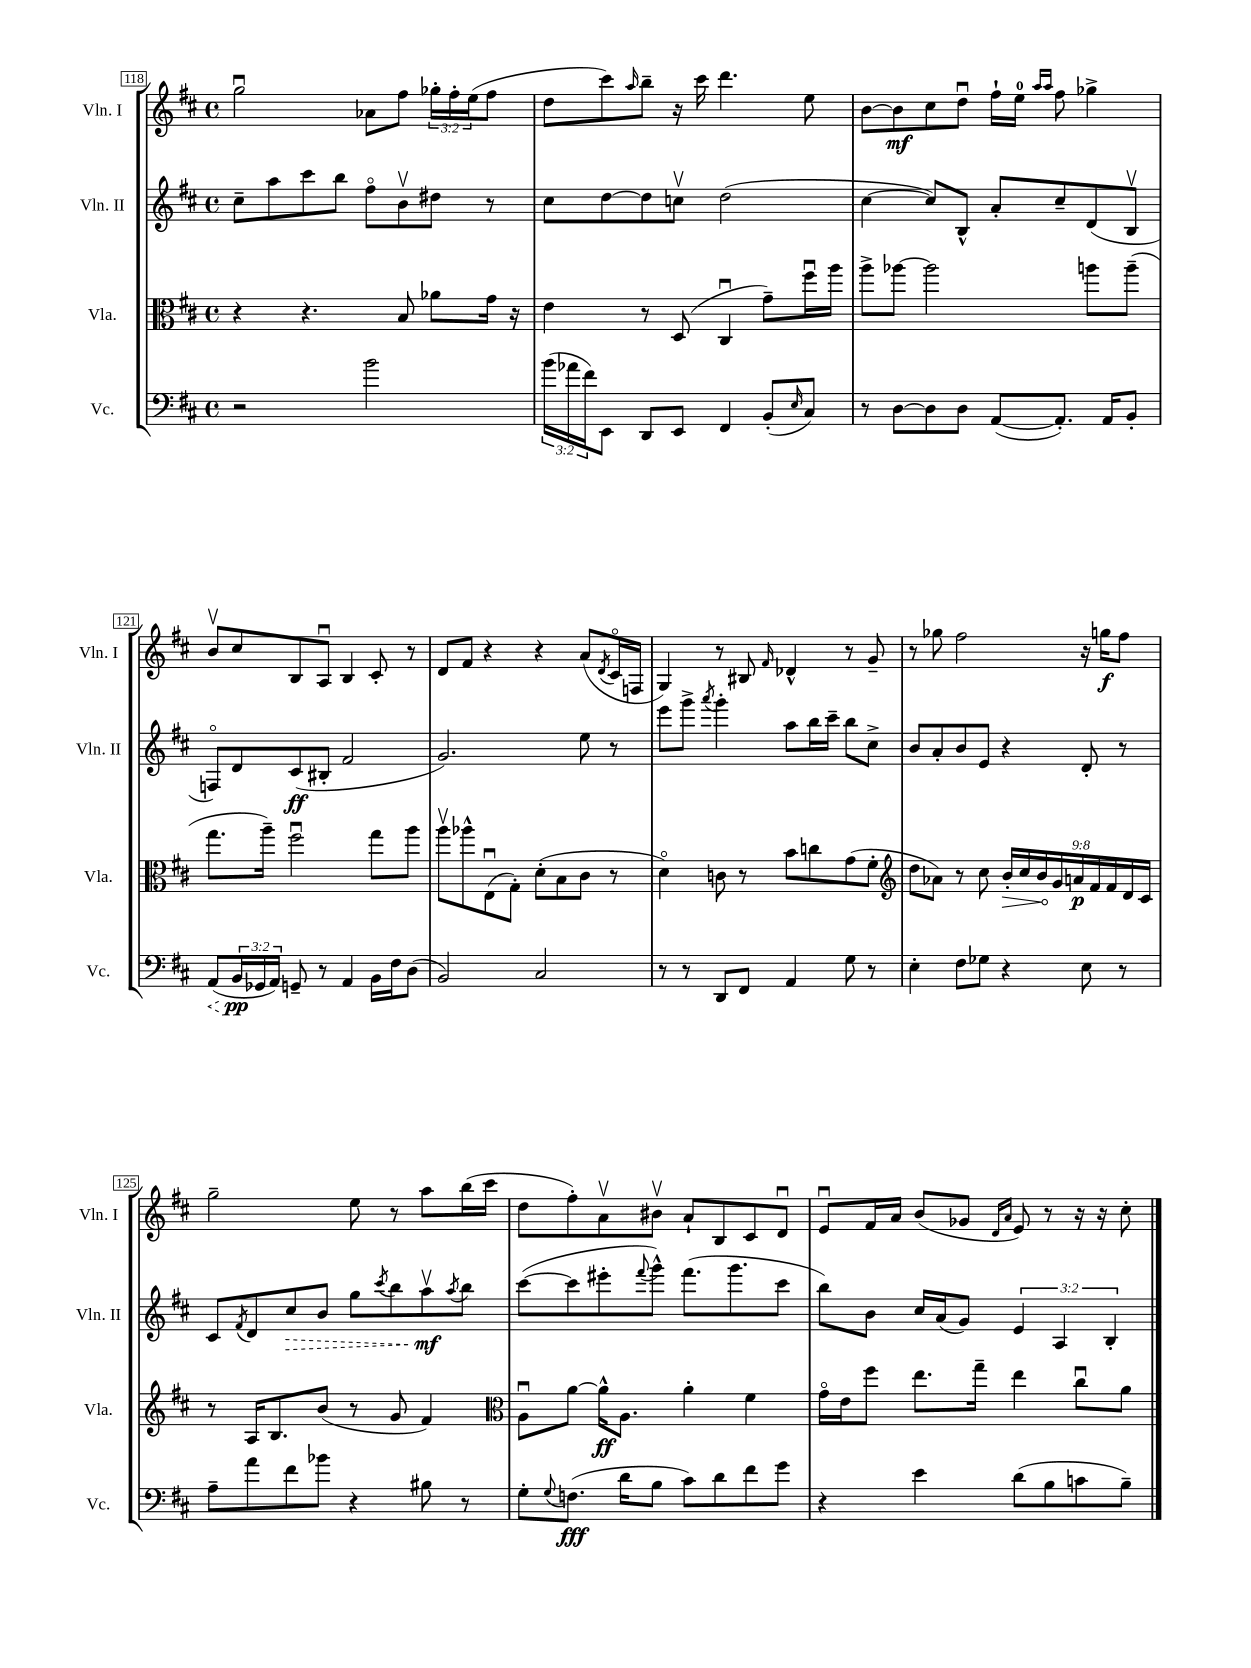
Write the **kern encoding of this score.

**kern	**dynam	**kern	**dynam	**kern	**dynam	**kern	**dynam
*part4	*part4	*part3	*part3	*part2	*part2	*part1	*part1
*staff4	*staff4	*staff3	*staff3	*staff2	*staff2	*staff1	*staff1
*I"Vc.	*	*I"Vla.	*	*I"Vln. II	*	*I"Vln. I	*
*I'Vc.	*	*I'Vla.	*	*I'Vln. II	*	*I'Vln. I	*
*clefF4	*	*clefC3	*	*clefG2	*	*clefG2	*
*k[f#c#]	*	*k[f#c#]	*	*k[f#c#]	*	*k[f#c#]	*
*M4/4	*	*M4/4	*	*M4/4	*	*M4/4	*
*met(c)	*	*met(c)	*	*met(c)	*	*met(c)	*
=118	=118	=118	=118	=118	=118	=118	=118
2r	.	4r	.	8cc#~\L	.	2ggu\	.
.	.	.	.	8aa\	.	.	.
.	.	4.r	.	8ccc#\	.	.	.
.	.	.	.	8bb\J	.	.	.
2b\	.	.	.	8ff#\L	.	8a-X\L	.
.	.	8B/	.	8bv\	.	8ff#\J	.
.	.	8a-X\L	.	8dd#X\J	.	24gg-X'\LL	.
.	.	.	.	.	.	24ff#'\	.
.	.	.	.	.	.	(24ee\J	.
.	.	16g\Jk	.	8r	.	8ff#\J	.
.	.	16r	.	.	.	.	.
=119	=119	=119	=119	=119	=119	=119	=119
(24b\LL	.	4e\	.	8cc#\L	.	8dd\L	.
24a-X\	.	.	.	.	.	.	.
24f#\J)	.	.	.	.	.	.	.
8EE\J	.	.	.	[8dd\	.	8ccc#\)	.
.	.	.	.	.	.	16qqaa/	.
8DD/L	.	8r	.	8dd\]	.	8bb~\J	.
8EE/J	.	(8D/	.	8ccnv\J	.	16r	.
.	.	.	.	.	.	16ccc#\	.
4FF#/	.	4C#u/	.	(2dd\	.	4.ddd\	.
(8BB'/L	.	8g~\L)	.	.	.	.	.
16qqE/	.	.	.	.	.	.	.
8C#/J)	.	16ff#u\L	.	.	.	8ee\	.
.	.	16aa\JJ	.	.	.	.	.
=120	=120	=120	=120	=120	=120	=120	=120
8r	.	8aa^\L	.	[4cc#\	.	[8b\L	.
[8D\L	.	[8aa-X\J	.	.	.	8b\]	mf
8D\]	.	2aa-\]	.	8cc#/L])	.	8cc#\	.
8D\J	.	.	.	8B^^/J	.	8ddu\J	.
([8AA/L	.	.	.	8a'/L	.	16ff#`\LL	.
.	.	.	.	.	.	16ee\JJ	.
.	.	.	.	.	.	16qqaa/LL	.
.	.	.	.	.	.	16qqaa/JJ	.
8.AA'/J])	.	.	.	8cc#~/	.	8ff#\	.
.	.	8aan\L	.	(8d/	.	4gg-X^\	.
16AA/KL	.	.	.	.	.	.	.
8BB'/J	.	(8aa~\J	.	8Bv/J	.	.	.
!!LO:LB:g=z
=121	=121	=121	=121	=121	=121	=121	=121
!	!LO:HP:b	!	!	!	!	!	!
(8AA/L	<	8.gg\L	.	8Fn/L)	.	8bv/L	.
24BB/L	pp	.	.	8d/	.	8cc#/	.
24GG-X/	[	.	.	.	.	.	.
.	.	16aa~\Jk)	.	.	.	.	.
24AA/JJ)	.	.	.	.	.	.	.
8GGn~/	.	2ff#u\	.	(8c#/	ff	8B/	.
8r	.	.	.	8B#X'/J	.	8Au/J	.
4AA/	.	.	.	2f#/	.	4B/	.
16BB\LL	.	8gg\L	.	.	.	8c#'/	.
16F#\J	.	.	.	.	.	.	.
(8D\J	.	8aa\J	.	.	.	8r	.
=122	=122	=122	=122	=122	=122	=122	=122
2BB/)	.	8aav\L	.	2.g/)	.	8d/L	.
.	.	8aa-X^^\	.	.	.	8f#/J	.
.	.	(8Eu\	.	.	.	4r	.
.	.	8G'\J)	.	.	.	.	.
2C#/	.	(8d'\L	.	.	.	4r	.
.	.	8B\	.	.	.	.	.
.	.	8c#\J	.	8ee\	.	(8a/L	.
.	.	.	.	.	.	8qd/	.
.	.	8r	.	8r	.	16c#/L	.
.	.	.	.	.	.	16Fn/JJ	.
=123	=123	=123	=123	=123	=123	=123	=123
8r	.	4d\)	.	8eee\L	.	4G/)	.
8r	.	.	.	8ggg^\J	.	.	.
.	.	.	.	8qaaa/	.	.	.
8DD/L	.	8cn\	.	4ggg'\	.	8r	.
8FF#/J	.	8r	.	.	.	8B#X/	.
.	.	.	.	.	.	16qqf#/	.
4AA/	.	8b\L	.	8aa\L	.	4d-X^^/	.
.	.	8ccn\	.	16bb\L	.	.	.
.	.	.	.	16ccc#~\JJ	.	.	.
8G\	.	(8g\	.	8bb\L	.	8r	.
8r	.	8f#'\J	.	8cc#^\J	.	8g~/	.
=124	=124	=124	=124	=124	=124	=124	=124
*	*	*clefG2	*	*	*	*	*
4E'\	.	8dd\L	.	8b/L	.	8r	.
.	.	8a-X\J)	.	8a'/	.	8gg-X\	.
8F#\L	.	8r	.	8b/	.	2ff#\	.
8G-X\J	.	8cc#\	.	8e/J	.	.	.
!	!	!	!LO:HP:b	!	!	!	!
4r	.	18b'/LL	>	4r	.	.	.
.	.	18cc#/	.	.	.	.	.
.	.	18b/	.	.	.	.	.
.	.	18g/	]	.	.	.	.
.	.	18an/	p	.	.	.	.
8E\	.	.	.	8d'/	.	16r	.
.	.	18f#/	.	.	.	.	.
.	.	.	.	.	.	16ggn\KL	f
.	.	18f#/	.	.	.	.	.
8r	.	.	.	8r	.	8ff#\J	.
.	.	18d/	.	.	.	.	.
.	.	18c#/JJ	.	.	.	.	.
!!LO:LB:g=z
=125	=125	=125	=125	=125	=125	=125	=125
8A~\L	.	8r	.	8c#/L	.	2gg~\	.
.	.	.	.	8qf#/	.	.	.
8a\	.	16A/KL	.	8d/	.	.	.
.	.	8.B/	.	.	.	.	.
!	!	!	!	!	!LO:HP:b	!	!
8f#\	.	.	.	8cc#/	>	.	.
8b-X\J	.	(8b/J	.	8b/J	.	.	.
4r	.	8r	.	8gg\L	.	8ee\	.
.	.	.	.	8qccc#/	.	.	.
.	.	8g/	.	8bb\	.	8r	.
8B#X\	.	4f#/)	.	8aav\	mf	8aa\L	.
.	.	.	.	8qaa/	.	.	.
8r	.	.	.	8bb\J	]	(16bb\L	.
.	.	.	.	.	.	16ccc#\JJ	.
=126	=126	=126	=126	=126	=126	=126	=126
*	*	*clefC3	*	*	*	*	*
8G'\L	.	8Au\L	.	([8ccc#\L	.	8dd\L	.
8qqG/	.	.	.	.	.	.	.
(8.Fn\J	fff	[8a\J	.	8ccc#\]	.	8ff#'\)	.
.	.	16a^^\KL]	ff	8eee#X'\	.	8av\	.
16d\KL	.	8.A\J	.	.	.	.	.
.	.	.	.	8qqfff#/	.	.	.
8B\J	.	.	.	8ggg^^\J)	.	8b#Xv\J	.
8c#\L)	.	4a'\	.	(8.fff#\L	.	8a`/L	.
8d\	.	.	.	.	.	8B/	.
.	.	.	.	8.ggg\	.	.	.
8f#\	.	4f#\	.	.	.	8c#/	.
8g\J	.	.	.	8ccc#\J	.	8du/J	.
=127	=127	=127	=127	=127	=127	=127	=127
4r	.	16g\LL	.	8bb\L)	.	8eu/L	.
.	.	16e\J	.	.	.	.	.
.	.	8ff#\J	.	8b\J	.	16f#/L	.
.	.	.	.	.	.	16a/JJ	.
4e\	.	8.ee\L	.	16cc#/LL	.	(8b/L	.
.	.	.	.	(16a/J	.	.	.
.	.	.	.	8g/J)	.	8g-X/J	.
.	.	16gg~\Jk	.	.	.	.	.
.	.	.	.	.	.	16qqd/LL	.
.	.	.	.	.	.	16qqa/JJ	.
(8d\L	.	4ee\	.	6e/	.	8e/)	.
8B\	.	.	.	.	.	8r	.
.	.	.	.	6A/	.	.	.
8cn\	.	8cc#u\L	.	.	.	16r	.
.	.	.	.	.	.	16r	.
.	.	.	.	6B'/	.	.	.
8B~\J)	.	8a\J	.	.	.	8cc#'\	.
==	==	==	==	==	==	==	==
*-	*-	*-	*-	*-	*-	*-	*-
